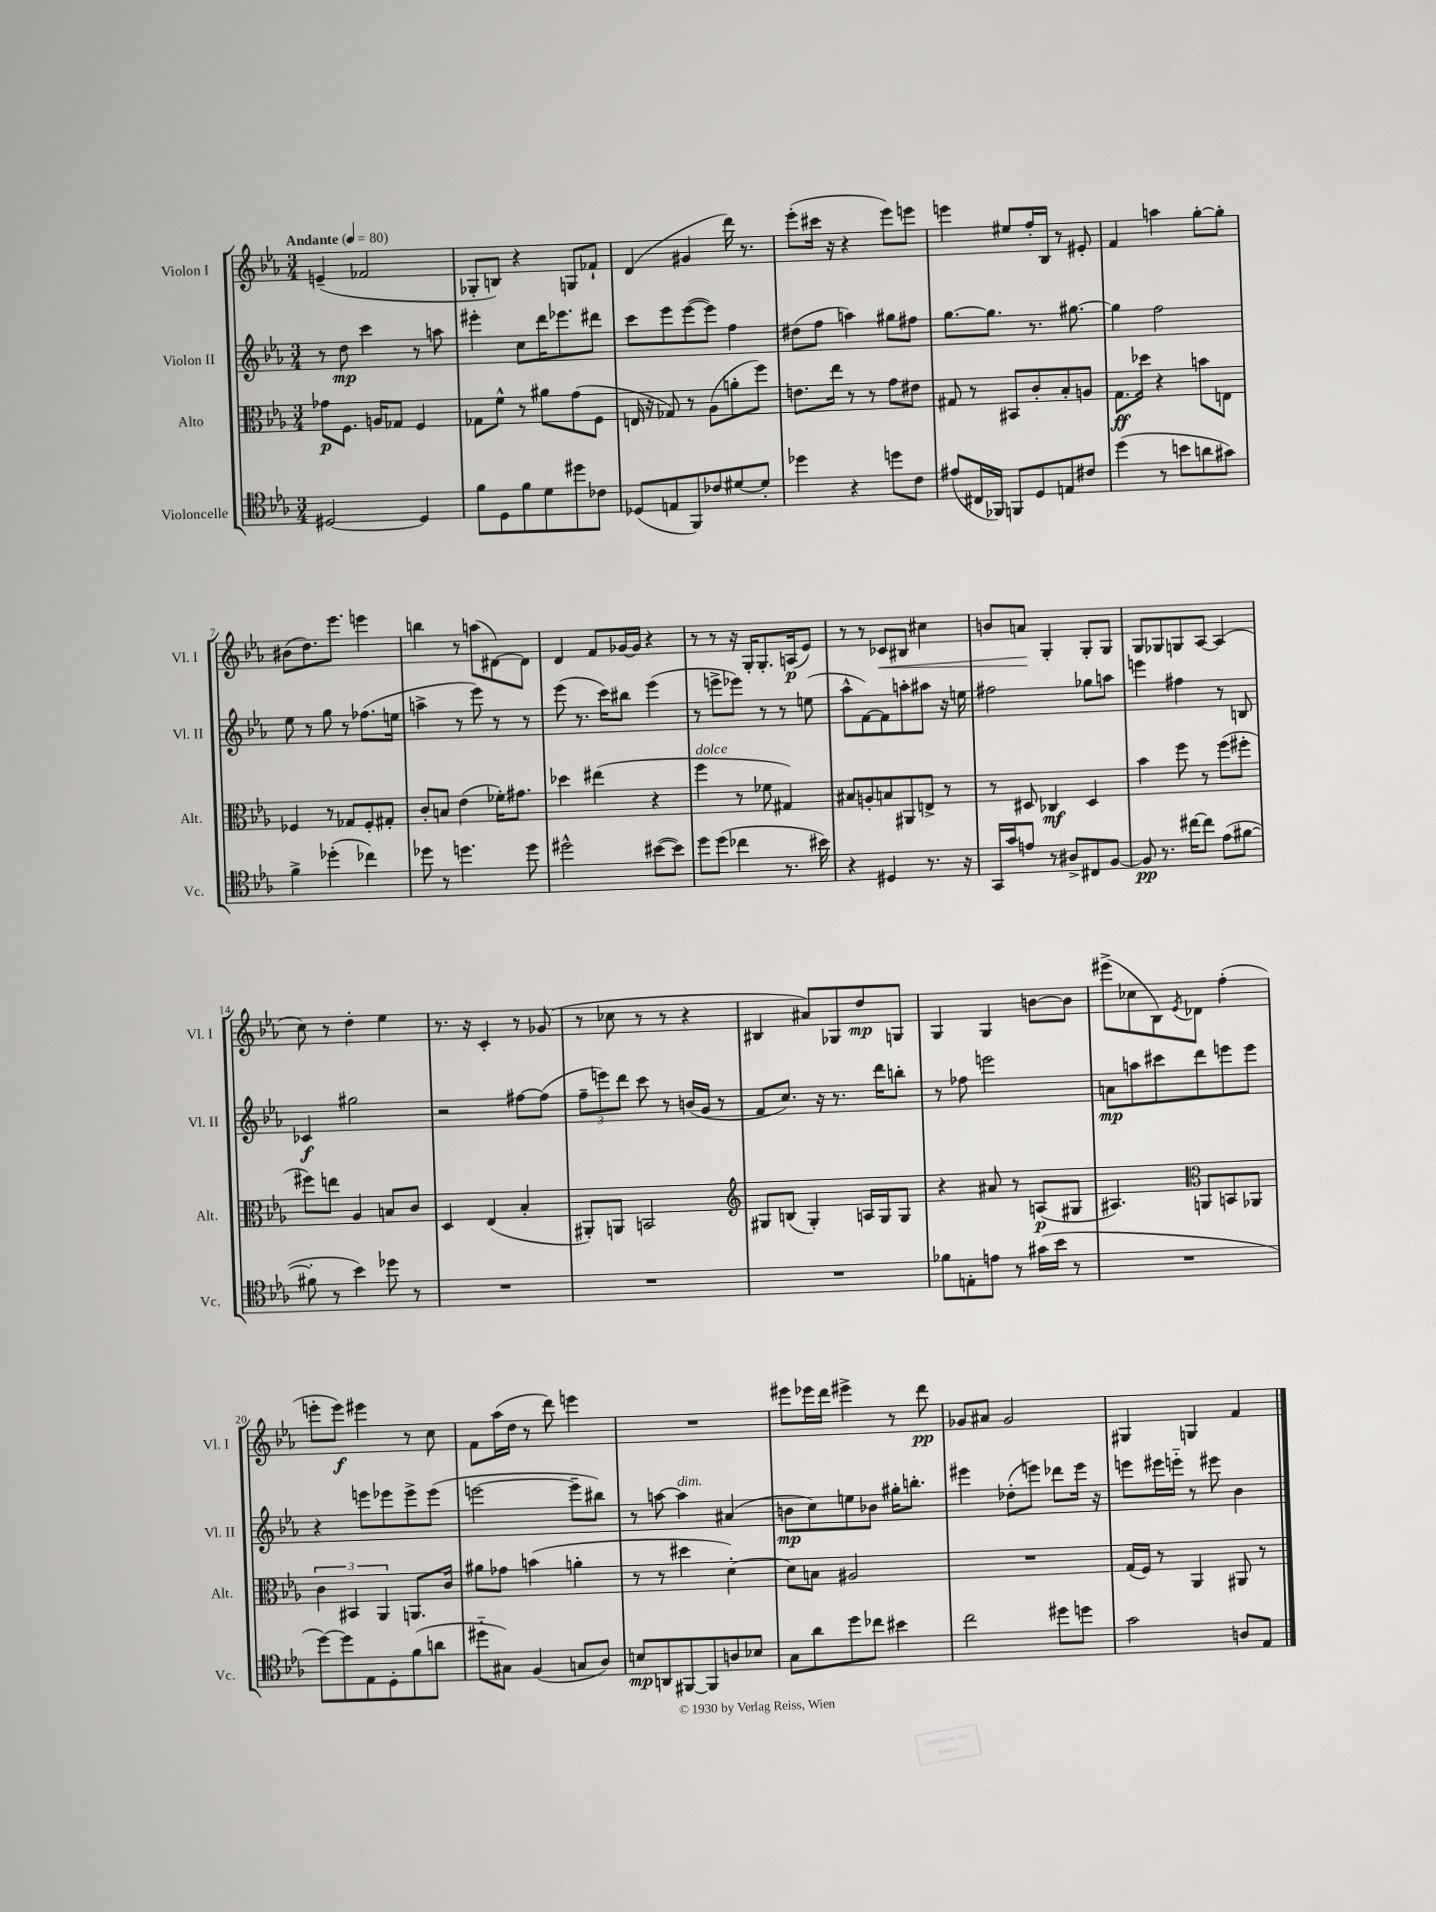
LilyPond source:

<<
\new StaffGroup <<
\new Staff = "s0" \with { instrumentName = "Violon I" shortInstrumentName = "Vl. I" } {
    \clef treble \key ees \major \numericTimeSignature \time 3/4 \tempo "Andante" 4 = 80
    e'4--( fes'2 |
    ges8-. b8) r4 g8 fes'8-! |
    d'4( gis'4 d'''16) r8. |
    ees'''8-.( cis'''16 r16 r4 ees'''8) e'''8 |
    e'''4 eis''8 f''16-. bes16 r8 eis'8-. |
    f'4 a''4 g''8~-. g''8-. |
    bis'8( d''8.) ees'''8. e'''4 |
    b''4 r8 a''8( dis'8~) dis'8 |
    d'4 f'8 ges'16~ ges'16 r4 |
    r8 r8 r16 g16-. g8.-. a16\p( ees'8) |
    r8 r8 ces'8\< bis8 cis''4 |
    b'8 a'8\! g4-. g8-. g8 |
    g8 ges8 g8 aes8~ aes4( |
    c''8) r8 d''4-. ees''4 |
    r8. r16 c'4-. r8 ges'8( |
    r8 ces''8 r8 r8 r4 |
    bis4 ais'8) ges8 d''8\mp g8 |
    g4 g4 b'8~ b'8 |
    eis'''8->( ces''8 bes8) \acciaccatura { ees'8 } des'8 f''4-.( |
    e'''8-. e'''8\f) eis'''4 r8 c''8 |
    f'8 aes''16( d''16 r8 d'''8) e'''4 |
    R2. |
    eis'''8 ees'''16 d'''16 eis'''4-> r8 d'''8\pp |
    ges'8 ais'8 ges'2 |
    gis4 g4 f'4 \bar "|." |
}
\new Staff = "s1" \with { instrumentName = "Violon II" shortInstrumentName = "Vl. II" } {
    \clef treble \key ees \major \numericTimeSignature \time 3/4
    r8 d''8\mp c'''4 r8 a''8 |
    eis'''4-. c''8 d'''16 ees'''8. dis'''8 |
    c'''8 ees'''8 ees'''8~( ees'''8) f''4 |
    dis''8( f''8 a''4) gis''8 fis''8 |
    g''8.~ g''8. r8. gis''8.~ |
    gis''4 f''2 |
    ees''8 r8 g''8 r8 fes''8.( e''16 |
    a''4-> r8 ees'''8) r8 r8 |
    ees'''8( r8. c'''16) bis''8 ees'''4( |
    r8 e'''8-> ees'''8) r8 r8 e''8( |
    aes''8-^ f'8~) f'8 a''8-. ais''8 r16 e''16 |
    fis''2 ges''8 a''8 |
    e'''4 fis''4 r8 b8 |
    ces'4\f gis''2 |
    r2 fis''8~ fis''8( |
    \tuplet 3/2 { f''8-- e'''8) d'''8 } c'''8 r8 b'16( g'16 r8 |
    f'8 c''8.) r16 r8. d'''16 b''8-. |
    r8 fes''8 e'''2 |
    a'8\mp a''8 cis'''8 d'''8 e'''8 e'''8 |
    r4 e'''8 ees'''8 ees'''8-> ees'''8( |
    e'''2~ e'''8-- bis''8) |
    r8 a''8~ a''4^\markup { \italic "dim." } ais'4( |
    b'8\mp c''8) e''8 bes'8 gis''16-. b''8.-. |
    eis'''4 des''8-.( e'''8) des'''8 e'''16 r16 |
    e'''8 eis'''16 e'''16-_ r8 eis'''8 bes'4 \bar "|." |
}
\new Staff = "s2" \with { instrumentName = "Alto" shortInstrumentName = "Alt." } {
    \clef alto \key ees \major \numericTimeSignature \time 3/4
    ges'8\p f8. a16 ges8 f4 |
    ges8 f'8-^ r8 ais'8 g'8( f8 |
    e16 r16 ges8) r8 aes8( a'8-. f''8) |
    e'8. ees''16 r8 r8 g'8 eis'8 |
    gis8 r8 bis,8 c'8-. bes8-. a8 |
    g8.\ff des''16 r4 b'8 e8 |
    fes4 r8 ges8 fes8-. gis8-. |
    c'8-. b8 ees'4( fes'16-.) gis'8. |
    des''4 eis''4( r4 |
    f''4^\markup { \italic "dolce" } r8 fes'8 gis4) |
    bis8 a8-. b8 ais,8 e8-> r8 |
    r8 dis8 ces4\mf dis4 |
    bes'4 f''8 r8 f''8( fis''8-. |
    fis''8) e''8 aes4 b8 c'8 |
    d4 ees4( bes4-. |
    ais,8-.) a,8 b,2 |
    \clef treble gis8 b8( gis4-.) a16 gis16 gis8 |
    r4 ais'8 r8 a8\p( gis8 |
    ais4.) \clef alto a,8 b,8 aes,8 |
    \tuplet 3/2 { c'4 bis,4 aes,4 } a,8. c'16 |
    ais'8 ges'8 b'4( a'4-. |
    r8 r8 dis''4 d'4~-.) |
    d'8 b8 ais2 |
    R2. |
    g16( f16) r8 aes,4 ais,8 r8 \bar "|." |
}
\new Staff = "s3" \with { instrumentName = "Violoncelle" shortInstrumentName = "Vc." } {
    \clef tenor \key ees \major \numericTimeSignature \time 3/4
    dis2~ dis4 |
    f'8 d8 f'8 d'8 dis''8 ces'8 |
    des8( e8 f,8) ces'8 dis'8~ dis'8-. |
    des''4 r4 d''8 c'8 |
    eis'8( cis16 fes,16) f,8 d8 e8 cis'8 |
    d''4( r8 b'8 a'8 gis'8) |
    f'4-> des''4-.( ces''4) |
    des''8 r8 d''4. d''8 |
    dis''2-^ bis'8~( bis'8) |
    d''8 d''8( ces''4 r8. bis'16) |
    r4 dis4 r8. r16 |
    g,16 g'16 e'8 r8 ais8-> cis8 f8~ |
    f8\pp r8. cis''16~ cis''8 ees'8( fis'8~ |
    fis'8-. r8 bes'4) des''8 r8 |
    R2. |
    R2. |
    R2. |
    fes'8 e8-. e'8 r8 gis'16( bes'16 r8 |
    R2. |
    d''8~) d''8 ees8 d8-. f'8( a'8 |
    dis''8-_ gis8) f4( g8 aes8) |
    b8\mp a,8 fis,8~ fis,8 a8 bes8 |
    g8 aes'8 d''8 ces''8 bis'4 |
    c''2 dis''8 d''8 |
    g'2 a8 ees8 \bar "|." |
}
>>
>>
